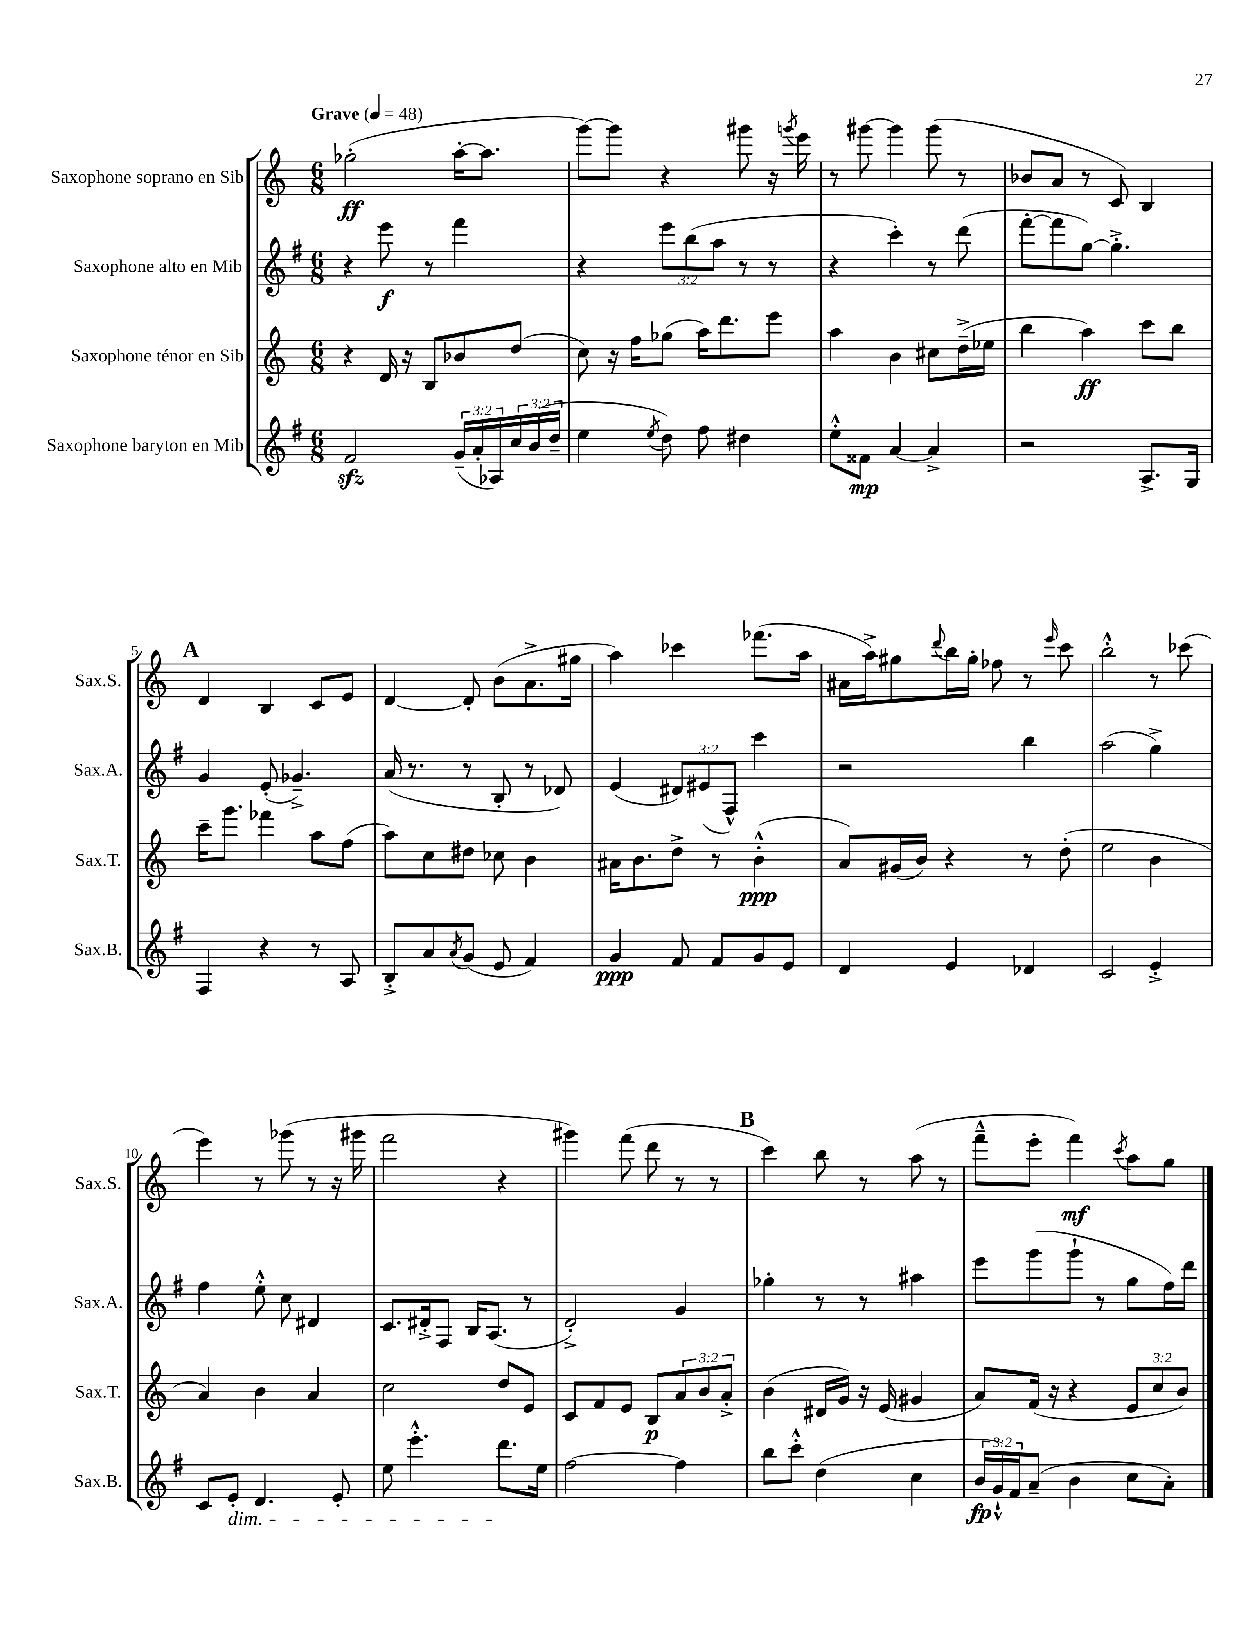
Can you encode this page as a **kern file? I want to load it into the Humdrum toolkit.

**kern	**dynam	**kern	**dynam	**kern	**dynam	**kern	**dynam
*part4	*part4	*part3	*part3	*part2	*part2	*part1	*part1
*staff4	*staff4	*staff3	*staff3	*staff2	*staff2	*staff1	*staff1
*I"Saxophone baryton en Mib	*	*I"Saxophone ténor en Sib	*	*I"Saxophone alto en Mib	*	*I"Saxophone soprano en Sib	*
*I'Sax.B.	*	*I'Sax.T.	*	*I'Sax.A.	*	*I'Sax.S.	*
*clefG2	*	*clefG2	*	*clefG2	*	*clefG2	*
*k[f#]	*	*k[]	*	*k[f#]	*	*k[]	*
*M6/8	*	*M6/8	*	*M6/8	*	*M6/8	*
*MM48	*	*MM48	*	*MM48	*	*MM48	*
=1	=1	=1	=1	=1	=1	=1	=1
!	!	!	!	!	!	!LO:TX:a:B:t=Grave	!
2f#zz/	.	4r	.	4r	.	(2gg-X'\	ff
.	.	16d/	.	8eee\	f	.	.
.	.	16r	.	.	.	.	.
.	.	8B/L	.	8r	.	.	.
(24g~/LL	.	8b-X/	.	4fff#\	.	[16aa'\KL	.
24a'/	.	.	.	.	.	.	.
.	.	.	.	.	.	8.aa\J]	.
24A-X/)	.	.	.	.	.	.	.
24cc/	.	(8dd/J	.	.	.	.	.
(24b/	.	.	.	.	.	.	.
24dd~/JJ	.	.	.	.	.	.	.
=2	=2	=2	=2	=2	=2	=2	=2
4ee\	.	8cc\)	.	4r	.	[8ggg\L)	.
.	.	16r	.	.	.	8ggg\J]	.
.	.	16ff\KL	.	.	.	.	.
8qee/	.	.	.	.	.	.	.
8dd\)	.	(8gg-X\J	.	12eee\L	.	4r	.
.	.	.	.	(12bb\	.	.	.
8ff#\	.	16aa\KL)	.	.	.	.	.
.	.	.	.	12aa\J	.	.	.
.	.	8.ddd\	.	.	.	.	.
4dd#X\	.	.	.	8r	.	8ggg#X\	.
.	.	8eee\J	.	8r	.	16r	.
.	.	.	.	.	.	8qgggn/	.
.	.	.	.	.	.	16eee\	.
=3	=3	=3	=3	=3	=3	=3	=3
8ee'^^\L	.	4aa\	.	4r	.	8r	.
8f##X\J	mp	.	.	.	.	[8ggg#X\	.
[4a/	.	4b\	.	4ccc'\)	.	4ggg#\]	.
4a^/]	.	8cc#X\L	.	8r	.	(8ggg#\	.
.	.	(16dd~^\L	.	(8ddd\	.	8r	.
.	.	16ee-X\JJ	.	.	.	.	.
=4	=4	=4	=4	=4	=4	=4	=4
2r	.	4bb\	.	[8fff#'\L	.	8b-X/L	.
.	.	.	.	8fff#\]	.	8a/J	.
.	.	4aa\)	ff	[8gg\J)	.	8r	.
.	.	.	.	4.gg'^\]	.	8c/)	.
8.A^/L	.	8ccc\L	.	.	.	4B/	.
.	.	8bb\J	.	.	.	.	.
16G/Jk	.	.	.	.	.	.	.
!!LO:LB:g=z
!!LO:REH:place=s1:t=A
=5	=5	=5	=5	=5	=5	=5	=5
4F#/	.	16ccc~\KL	.	4g/	.	4d/	.
.	.	8.ggg\J	.	.	.	.	.
4r	.	4fff-X\	.	(8e'/	.	4B/	.
.	.	.	.	4.g-X~^/)	.	.	.
8r	.	8aa\L	.	.	.	8c/L	.
8A/	.	(8ff\J	.	.	.	8e/J	.
=6	=6	=6	=6	=6	=6	=6	=6
8B'^/L	.	8aa\L)	.	(16a/	.	[4d/	.
.	.	.	.	8.r	.	.	.
8a/	.	8cc\	.	.	.	.	.
8qa/	.	.	.	.	.	.	.
(8g/J	.	8dd#X\J	.	8r	.	8d'/]	.
8e/	.	8cc-X\	.	8B'/	.	(8b\L	.
4f#/)	.	4b\	.	8r	.	8.a^\	.
.	.	.	.	8d-X/)	.	.	.
.	.	.	.	.	.	16gg#X\Jk	.
=7	=7	=7	=7	=7	=7	=7	=7
4g/	ppp	16a#X\KL	.	(4e/	.	4aa\)	.
.	.	8.b\	.	.	.	.	.
8f#/	.	8dd^\J	.	12d#X/L)	.	4ccc-X\	.
.	.	.	.	(12e#X/	.	.	.
8f#/L	.	8r	.	.	.	.	.
.	.	.	.	12F#^^/J)	.	.	.
8g/	.	(4b'^^\	ppp	4ccc\	.	(8.fff-X\L	.
8e/J	.	.	.	.	.	.	.
.	.	.	.	.	.	16aa\Jk	.
=8	=8	=8	=8	=8	=8	=8	=8
4d/	.	8a/L)	.	2r	.	16a#X\LL	.
.	.	.	.	.	.	16aa^\J)	.
.	.	(16g#X/L	.	.	.	8gg#X\	.
.	.	16b/JJ)	.	.	.	.	.
.	.	.	.	.	.	8qqddd/	.
4e/	.	4r	.	.	.	16bb\L	.
.	.	.	.	.	.	16gg#'\JJ	.
.	.	.	.	.	.	8ff-X\	.
4d-X/	.	8r	.	4bb\	.	8r	.
.	.	.	.	.	.	16qqeee/	.
.	.	(8dd'\	.	.	.	8ccc\	.
=9	=9	=9	=9	=9	=9	=9	=9
2c/	.	2ee\	.	(2aa\	.	2bb'^^\	.
4e'^/	.	4b\	.	4gg^\)	.	8r	.
.	.	.	.	.	.	(8ccc-X\	.
!!LO:LB:g=z
=10	=10	=10	=10	=10	=10	=10	=10
8c/L	.	4a/)	.	4ff#\	.	4eee\)	.
!LO:TX:b:i:t=dim.	!	!	!	!	!	!	!
8e'/J	.	.	.	.	.	.	.
4.d/	.	4b\	.	8ee'^^\	.	8r	.
.	.	.	.	8cc\	.	(8ggg-X\	.
.	.	4a/	.	4d#X/	.	8r	.
8e'/	.	.	.	.	.	16r	.
.	.	.	.	.	.	16ggg#X\	.
=11	=11	=11	=11	=11	=11	=11	=11
8ee\	.	2cc\	.	8.c/L	.	2fff\	.
4.eee'^^\	.	.	.	.	.	.	.
.	.	.	.	16d#X'^/k	.	.	.
.	.	.	.	8F#/J	.	.	.
.	.	.	.	16B/KL	.	.	.
.	.	.	.	(8.A/J	.	.	.
8.ddd\L	.	8dd/L	.	.	.	4r	.
.	.	8e/J	.	8r	.	.	.
16ee\Jk	.	.	.	.	.	.	.
=12	=12	=12	=12	=12	=12	=12	=12
[2ff#\	.	8c/L	.	2d'^/)	.	4ggg#X\)	.
.	.	8f/	.	.	.	.	.
.	.	8e/J	.	.	.	(8fff\	.
.	.	8B/L	p	.	.	8ddd\	.
4ff#\]	.	12a/	.	4g/	.	8r	.
.	.	12b/	.	.	.	.	.
.	.	.	.	.	.	8r	.
.	.	12a'^/J	.	.	.	.	.
!!LO:REH:place=s1:t=B
=13	=13	=13	=13	=13	=13	=13	=13
8bb\L	.	(4b\	.	4gg-X'\	.	4ccc\)	.
8ccc'^^\J	.	.	.	.	.	.	.
(4dd\	.	16d#X/LL	.	8r	.	8bb\	.
.	.	16g/JJ)	.	.	.	.	.
.	.	16r	.	8r	.	8r	.
.	.	(16e/	.	.	.	.	.
4cc\	.	4g#X/	.	4aa#X\	.	(8aa\	.
.	.	.	.	.	.	8r	.
=14	=14	=14	=14	=14	=14	=14	=14
24b/LL	fp	8a/L)	.	8eee\L	.	8fff~^^\L	.
24g`^^/)	.	.	.	.	.	.	.
24f#/J	.	.	.	.	.	.	.
(8a~/J	.	(16f/Jk	.	(8ggg\	.	8eee'\J	.
.	.	16r	.	.	.	.	.
4b\	.	4r	.	8ggg`\J	.	4fff\)	mf
.	.	.	.	8r	.	.	.
.	.	.	.	.	.	8qccc/	.
8cc\L	.	12e/L	.	8gg\L	.	8aa\L	.
.	.	12cc/	.	.	.	.	.
8a'\J)	.	.	.	16ff#\L)	.	8gg\J	.
.	.	12b/J)	.	.	.	.	.
.	.	.	.	16ddd\JJ	.	.	.
==	==	==	==	==	==	==	==
*-	*-	*-	*-	*-	*-	*-	*-
